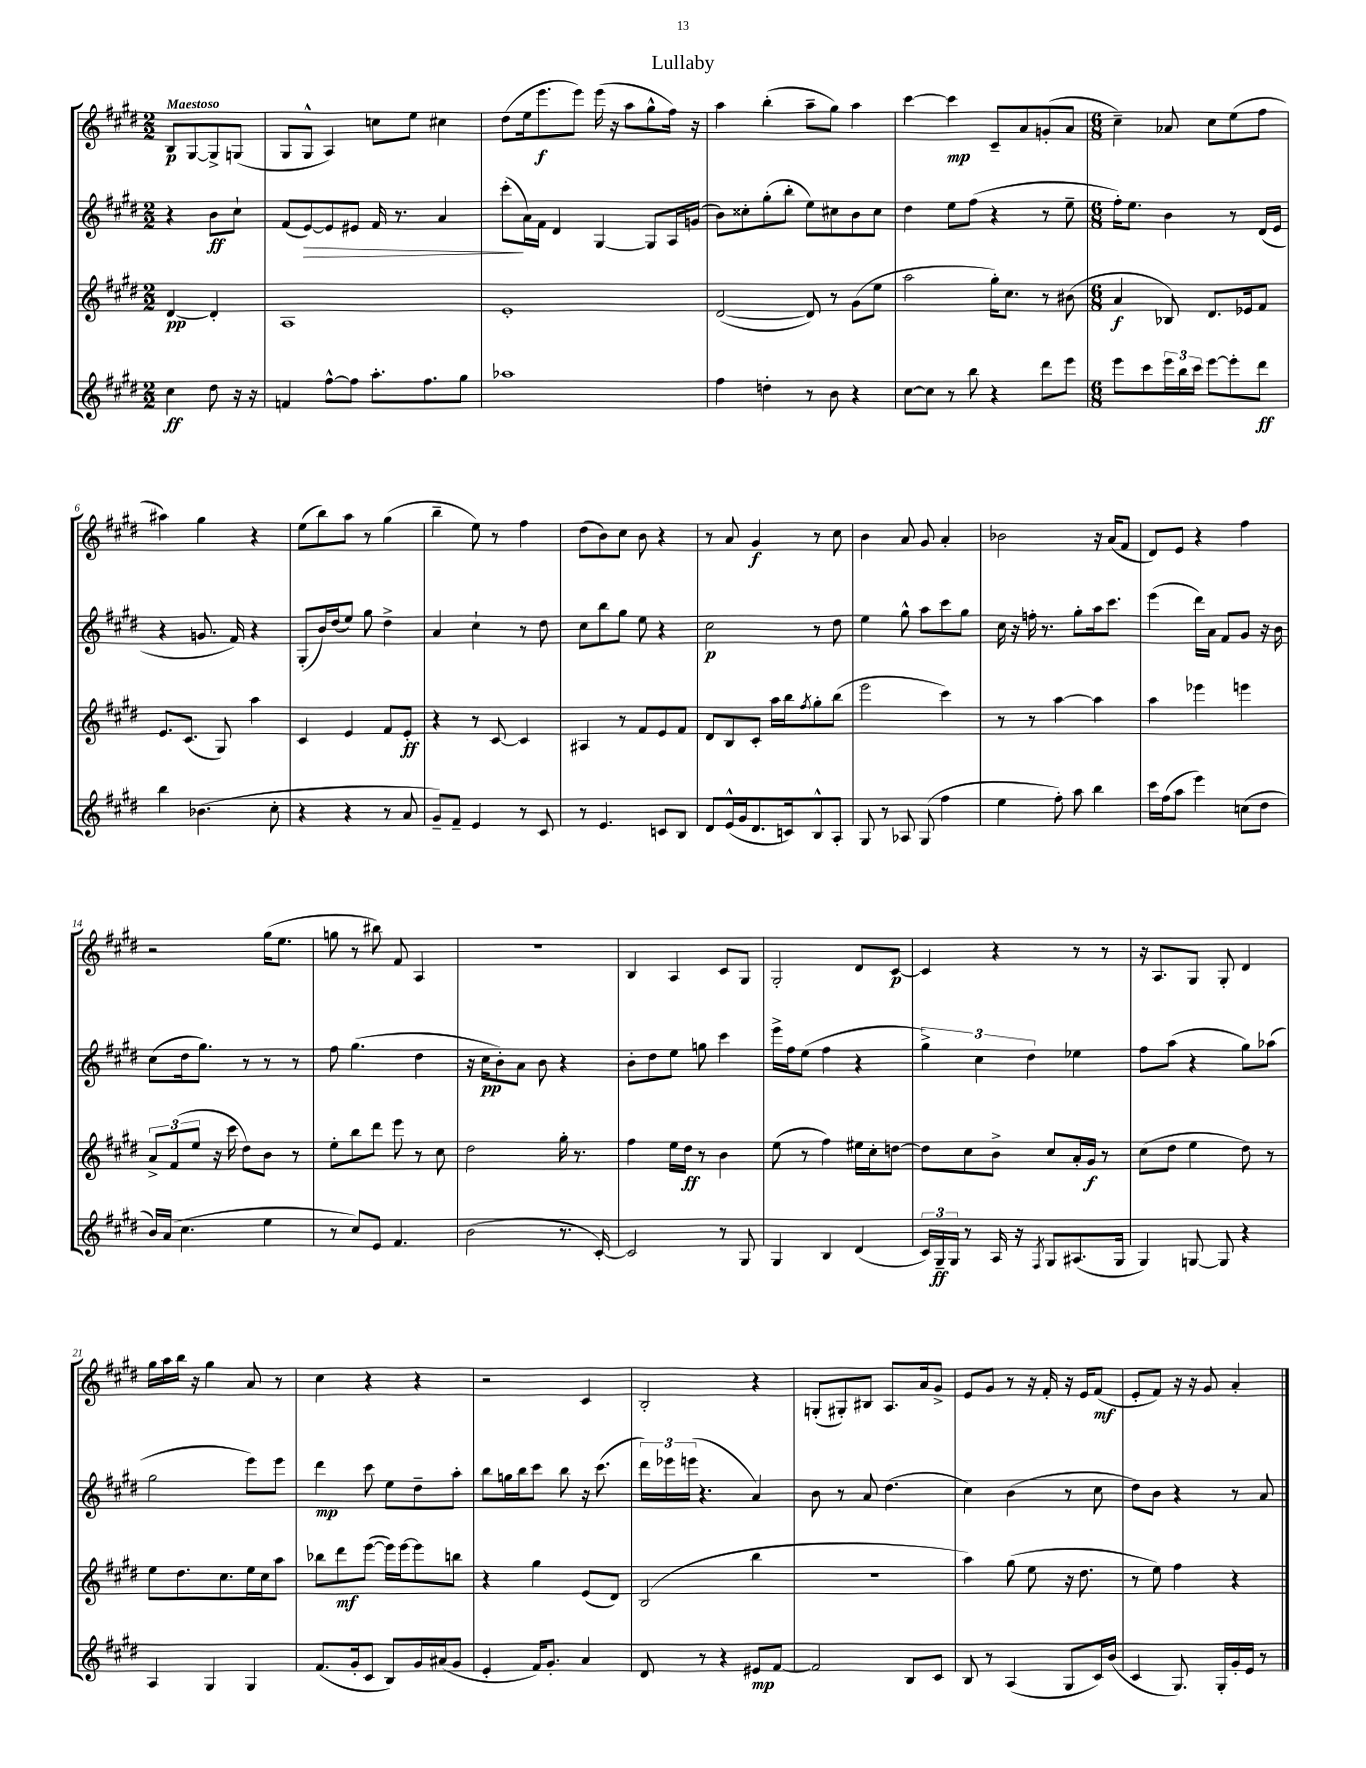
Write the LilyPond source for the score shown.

\header { title = "Lullaby" }
<<
\new StaffGroup <<
\new Staff = "s0" {
    \clef treble \key e \major \numericTimeSignature \time 2/2 \partial 2 \tempo "Maestoso"
    b8\p gis8~ gis8-> g8( |
    gis8 gis8-^ a4) c''8 e''8 cis''4 |
    dis''8( e''16 e'''8.\f e'''8) e'''16( r16 a''8 gis''8-^ fis''16) r16 |
    a''4 b''4-.( a''8-- gis''8) a''4 |
    cis'''4~ cis'''4\mp cis'8-- a'8 g'8-.( a'8 |
    \numericTimeSignature \time 6/8 cis''4--) aes'8 cis''8 e''8( fis''8 |
    ais''4) gis''4 r4 |
    e''8( b''8) a''8 r8 gis''4( |
    b''4-- e''8) r8 fis''4 |
    dis''8( b'8) cis''8 b'8 r4 |
    r8 a'8 gis'4\f r8 cis''8 |
    b'4 a'8 gis'8 a'4-. |
    bes'2 r16 a'16( fis'8 |
    dis'8) e'8 r4 fis''4 |
    r2 gis''16( e''8. |
    g''8 r8 bis''8) fis'8 a4 |
    R2. |
    b4 a4 cis'8 gis8 |
    gis2-. dis'8 cis'8~\p |
    cis'4 r4 r8 r8 |
    r16 a8. gis8 gis8-. dis'4 |
    gis''16 a''16 b''16 r16 gis''4 a'8 r8 |
    cis''4 r4 r4 |
    r2 cis'4 |
    b2-. r4 |
    g8-.( gis8-.) bis8 a8. a'16 gis'8-> |
    e'8 gis'8 r8 r16 fis'16-. r16 e'16 fis'8\mf( |
    e'8-. fis'8) r16 r16 gis'8 a'4-. \bar "|." |
}
\new Staff = "s1" {
    \clef treble \key e \major \numericTimeSignature \time 2/2 \partial 2
    r4 b'8\ff cis''8-! |
    fis'8( e'8~\>) e'8 eis'8 fis'16 r8. a'4 |
    cis'''8-.\!( a'16) fis'16 dis'4 gis4~ gis8 a16 g'16( |
    b'8) cisis''8-. gis''8-.( b''8-. e''8) cis''8 b'8 cis''8 |
    dis''4 e''8 fis''8( r4 r8 e''8-- |
    \numericTimeSignature \time 6/8 fis''16-.) e''8. b'4 r8 dis'16( e'16 |
    r4 g'8. fis'16) r4 |
    gis8-.( b'16) dis''16( e''8) gis''8 dis''4-> |
    a'4 cis''4-! r8 dis''8 |
    cis''8 b''8 gis''8 e''8 r4 |
    cis''2\p r8 dis''8 |
    e''4 gis''8-^ a''8 cis'''8 gis''8 |
    cis''16 r16 f''16-. r8. gis''8-. a''16 cis'''8. |
    e'''4( dis'''16) a'16 fis'8 gis'8 r16 b'16 |
    cis''8( dis''16 gis''8.) r8 r8 r8 |
    fis''8 gis''4.( dis''4 |
    r16 cis''16\pp b'8-.) a'8 b'8 r4 |
    b'8-. dis''8 e''8 g''8 cis'''4 |
    e'''16-> fis''16 e''8( fis''4 r4 |
    \tuplet 3/2 { gis''4->) cis''4 dis''4 } ees''4 |
    fis''8 a''8( r4 gis''8) aes''8( |
    gis''2 e'''8) e'''8 |
    dis'''4\mp cis'''8 e''8 dis''8-- a''8-. |
    b''8 g''16 b''16 cis'''8 b''8 r16 cis'''8.( |
    \tuplet 3/2 { dis'''16) ees'''16 e'''16( } r4. a'4) |
    b'8 r8 a'8 dis''4.( |
    cis''4) b'4( r8 cis''8 |
    dis''8) b'8 r4 r8 a'8 \bar "|." |
}
\new Staff = "s2" {
    \clef treble \key e \major \numericTimeSignature \time 2/2 \partial 2
    dis'4~\pp dis'4-. |
    a1 |
    e'1-. |
    dis'2~( dis'8) r8 gis'8( e''8 |
    a''2 gis''16-.) cis''8. r8 bis'8( |
    \numericTimeSignature \time 6/8 a'4\f bes8) dis'8. ees'16 fis'8 |
    e'8. cis'8.( gis8) a''4 |
    cis'4 e'4 fis'8 e'8-.\ff |
    r4 r8 cis'8~ cis'4 |
    ais4 r8 fis'8 e'8 fis'8 |
    dis'8 b8 cis'8-. a''16 b''16 \acciaccatura { fis''8 } gis''8-. b''8( |
    e'''2 cis'''4) |
    r8 r8 a''4~ a''4 |
    a''4 ees'''4 e'''4 |
    \tuplet 3/2 { a'8-> fis'8( e''8 } r16 cis'''16 dis''8) b'8 r8 |
    e''8-. b''8 dis'''8 e'''8 r8 cis''8 |
    dis''2 gis''16-. r8. |
    fis''4 e''16 dis''16\ff r8 b'4 |
    e''8( r8 fis''4) eis''16 cis''16-. d''8~ |
    d''8 cis''8 b'8-> cis''8 a'16-. gis'16\f r8 |
    cis''8( dis''8 e''4 dis''8) r8 |
    e''8 dis''8. cis''8. e''16 cis''16 a''8 |
    bes''8 dis'''8\mf e'''8~( e'''16) e'''16~ e'''8 b''8 |
    r4 gis''4 e'8( dis'8) |
    b2( b''4 |
    R2. |
    a''4) gis''8( e''8 r16 dis''8. |
    r8 e''8) fis''4 r4 \bar "|." |
}
\new Staff = "s3" {
    \clef treble \key e \major \numericTimeSignature \time 2/2 \partial 2
    cis''4\ff dis''8 r16 r16 |
    f'4 fis''8~-^ fis''8 a''8.-. fis''8. gis''8 |
    aes''1 |
    fis''4 d''4-. r8 b'8 r4 |
    cis''8~ cis''8 r8 b''8 r4 dis'''8 e'''8 |
    \numericTimeSignature \time 6/8 e'''8 cis'''8 \tuplet 3/2 { e'''16 b''16 cis'''16 } e'''8~ e'''8-. dis'''8\ff |
    b''4 bes'4.( cis''8-. |
    r4 r4 r8 a'8 |
    gis'8--) fis'8-- e'4 r8 cis'8 |
    r8 e'4. c'8 b8 |
    dis'8 e'16-^( gis'16 dis'8. c'16) b8-^ a8-. |
    gis8 r8 aes8 gis8( fis''4 |
    e''4 fis''8-.) a''8 b''4 |
    cis'''16 fis''16( a''8 e'''4) c''8( dis''8 |
    b'16) a'16( cis''4. e''4 |
    r8 cis''8) e'8 fis'4. |
    b'2( r8. cis'16~-.) |
    cis'2 r8 gis8 |
    gis4 b4 dis'4( |
    \tuplet 3/2 { cis'16) gis16--\ff gis16 } r8 a16 r16 \acciaccatura { fis8 } gis8 ais8.( gis16 |
    gis4) g8~ g8 r4 |
    a4 gis4 gis4 |
    fis'8.( gis'16-. cis'8 b8) gis'16 ais'16( gis'8 |
    e'4-. fis'16) gis'8.-. a'4 |
    dis'8 r8 r4 eis'8\mp fis'8~ |
    fis'2 b8 cis'8 |
    b8 r8 a4( gis8 cis'16) b'16( |
    cis'4 gis8.) gis16-. gis'16-. e'16 r8 \bar "|." |
}
>>
>>
